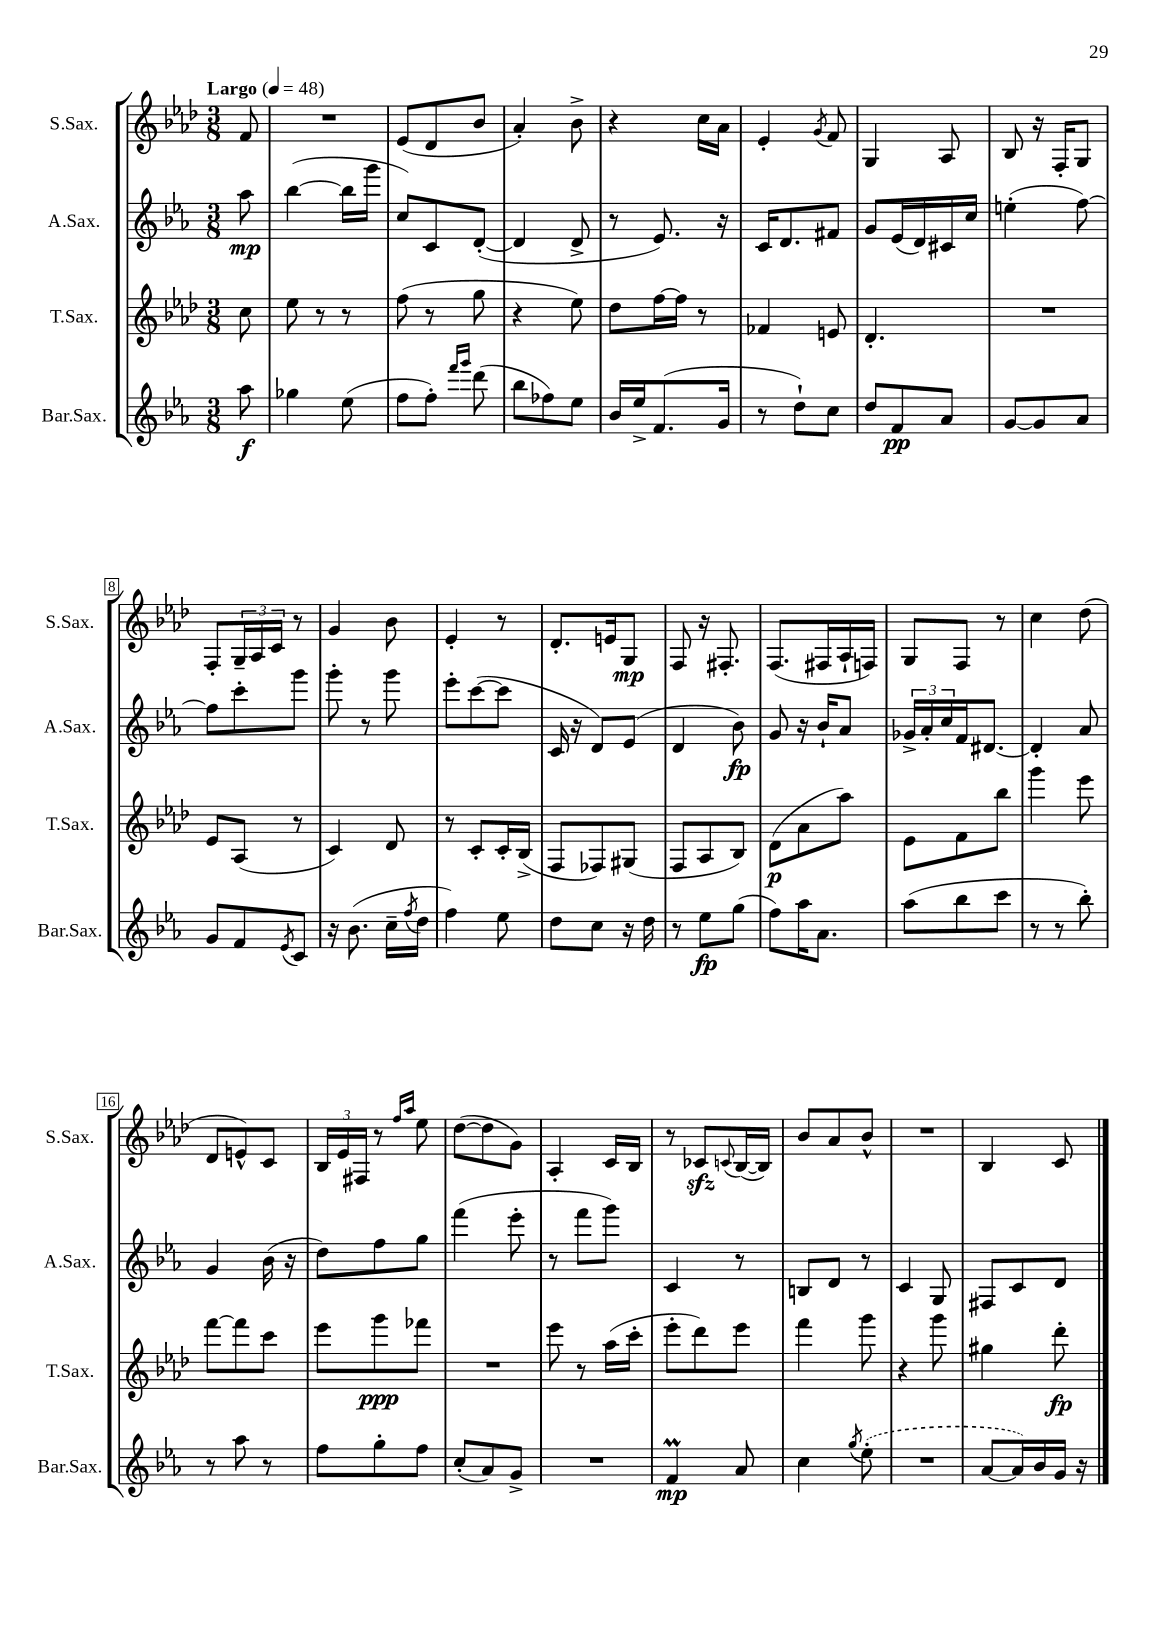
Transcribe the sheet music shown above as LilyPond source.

<<
\new StaffGroup <<
\new Staff = "s0" \with { instrumentName = "S.Sax." shortInstrumentName = "S.Sax." } {
    \clef treble \key aes \major \numericTimeSignature \time 3/8 \partial 8 \tempo "Largo" 4 = 48
    f'8 |
    R4. |
    ees'8( des'8 bes'8 |
    aes'4-.) bes'8-> |
    r4 c''16 aes'16 |
    ees'4-. \acciaccatura { g'8 } f'8 |
    g4 aes8 |
    bes8 r16 f16-. g8 |
    f8-. \tuplet 3/2 { g16-- aes16 c'16 } r8 |
    g'4 bes'8 |
    ees'4-. r8 |
    des'8.-. e'16 g8\mp |
    f8 r16 fis8.-. |
    f8.( fis16 aes16-! f16) |
    g8 f8 r8 |
    c''4 des''8( |
    des'8 e'8-^) c'8 |
    \tuplet 3/2 { bes16 ees'16 fis16 } r8 \grace { f''16 aes''16 } ees''8 |
    des''8~( des''8 g'8) |
    aes4-. c'16 bes16 |
    r8 ces'8\sfz \appoggiatura { c'8 } bes16~( bes16) |
    bes'8 aes'8 bes'8-^ |
    R4. |
    bes4 c'8 \bar "|." |
}
\new Staff = "s1" \with { instrumentName = "A.Sax." shortInstrumentName = "A.Sax." } {
    \clef treble \key ees \major \numericTimeSignature \time 3/8 \partial 8
    aes''8\mp |
    bes''4~( bes''16 g'''16 |
    c''8) c'8 d'8~-.( |
    d'4 d'8-> |
    r8 ees'8.) r16 |
    c'16 d'8. fis'8 |
    g'8 ees'16( d'16) cis'16 c''16 |
    e''4-.( f''8~) |
    f''8 c'''8-. g'''8 |
    g'''8-. r8 g'''8 |
    ees'''8-. c'''8~( c'''8 |
    c'16 r16 d'8) ees'8( |
    d'4 bes'8\fp) |
    g'8 r16 bes'16-! aes'8 |
    \tuplet 3/2 { ges'16-> aes'16-. c''16 } f'16 dis'8.~ |
    dis'4-. aes'8 |
    g'4 bes'16( r16 |
    d''8) f''8 g''8 |
    f'''4( ees'''8-. |
    r8 f'''8 g'''8) |
    c'4 r8 |
    b8 d'8 r8 |
    c'4 g8 |
    fis8 c'8 d'8 \bar "|." |
}
\new Staff = "s2" \with { instrumentName = "T.Sax." shortInstrumentName = "T.Sax." } {
    \clef treble \key aes \major \numericTimeSignature \time 3/8 \partial 8
    c''8 |
    ees''8 r8 r8 |
    f''8( r8 g''8 |
    r4 ees''8) |
    des''8 f''16~ f''16 r8 |
    fes'4 e'8 |
    des'4.-. |
    R4. |
    ees'8 aes8( r8 |
    c'4) des'8 |
    r8 c'8-. c'16-. bes16->( |
    f8 fes8) gis8( |
    f8 aes8 bes8) |
    des'8\p( aes'8 aes''8) |
    ees'8 f'8 bes''8 |
    g'''4 ees'''8 |
    f'''8~ f'''8 c'''8 |
    ees'''8 g'''8\ppp fes'''8 |
    R4. |
    ees'''8 r8 aes''16( c'''16-. |
    ees'''8-. des'''8) ees'''8 |
    f'''4 g'''8 |
    r4 g'''8 |
    gis''4 des'''8-.\fp \bar "|." |
}
\new Staff = "s3" \with { instrumentName = "Bar.Sax." shortInstrumentName = "Bar.Sax." } {
    \clef treble \key ees \major \numericTimeSignature \time 3/8 \partial 8
    aes''8\f |
    ges''4 ees''8( |
    f''8 f''8-.) \grace { f'''16 g'''16 } d'''8( |
    bes''8 fes''8) ees''8 |
    bes'16 ees''16-> f'8.( g'16 |
    r8 d''8-!) c''8 |
    d''8 f'8\pp aes'8 |
    g'8~ g'8 aes'8 |
    g'8 f'8 \acciaccatura { ees'8 } c'8 |
    r16 bes'8.( c''16-- \acciaccatura { f''8 } d''16 |
    f''4) ees''8 |
    d''8 c''8 r16 d''16 |
    r8 ees''8\fp g''8( |
    f''8) aes''16 aes'8. |
    aes''8( bes''8 c'''8 |
    r8 r8 bes''8-.) |
    r8 aes''8 r8 |
    f''8 g''8-. f''8 |
    c''8-.( aes'8) g'8-> |
    R4. |
    f'4\prall\mp aes'8 |
    c''4 \acciaccatura { g''8 } \once \slurDashed ees''8-.( |
    R4. |
    aes'8~ aes'16) bes'16 g'16 r16 \bar "|." |
}
>>
>>
\layout { \context { \Score \override BarNumber.stencil = #(make-stencil-boxer 0.1 0.3 ly:text-interface::print) } }
